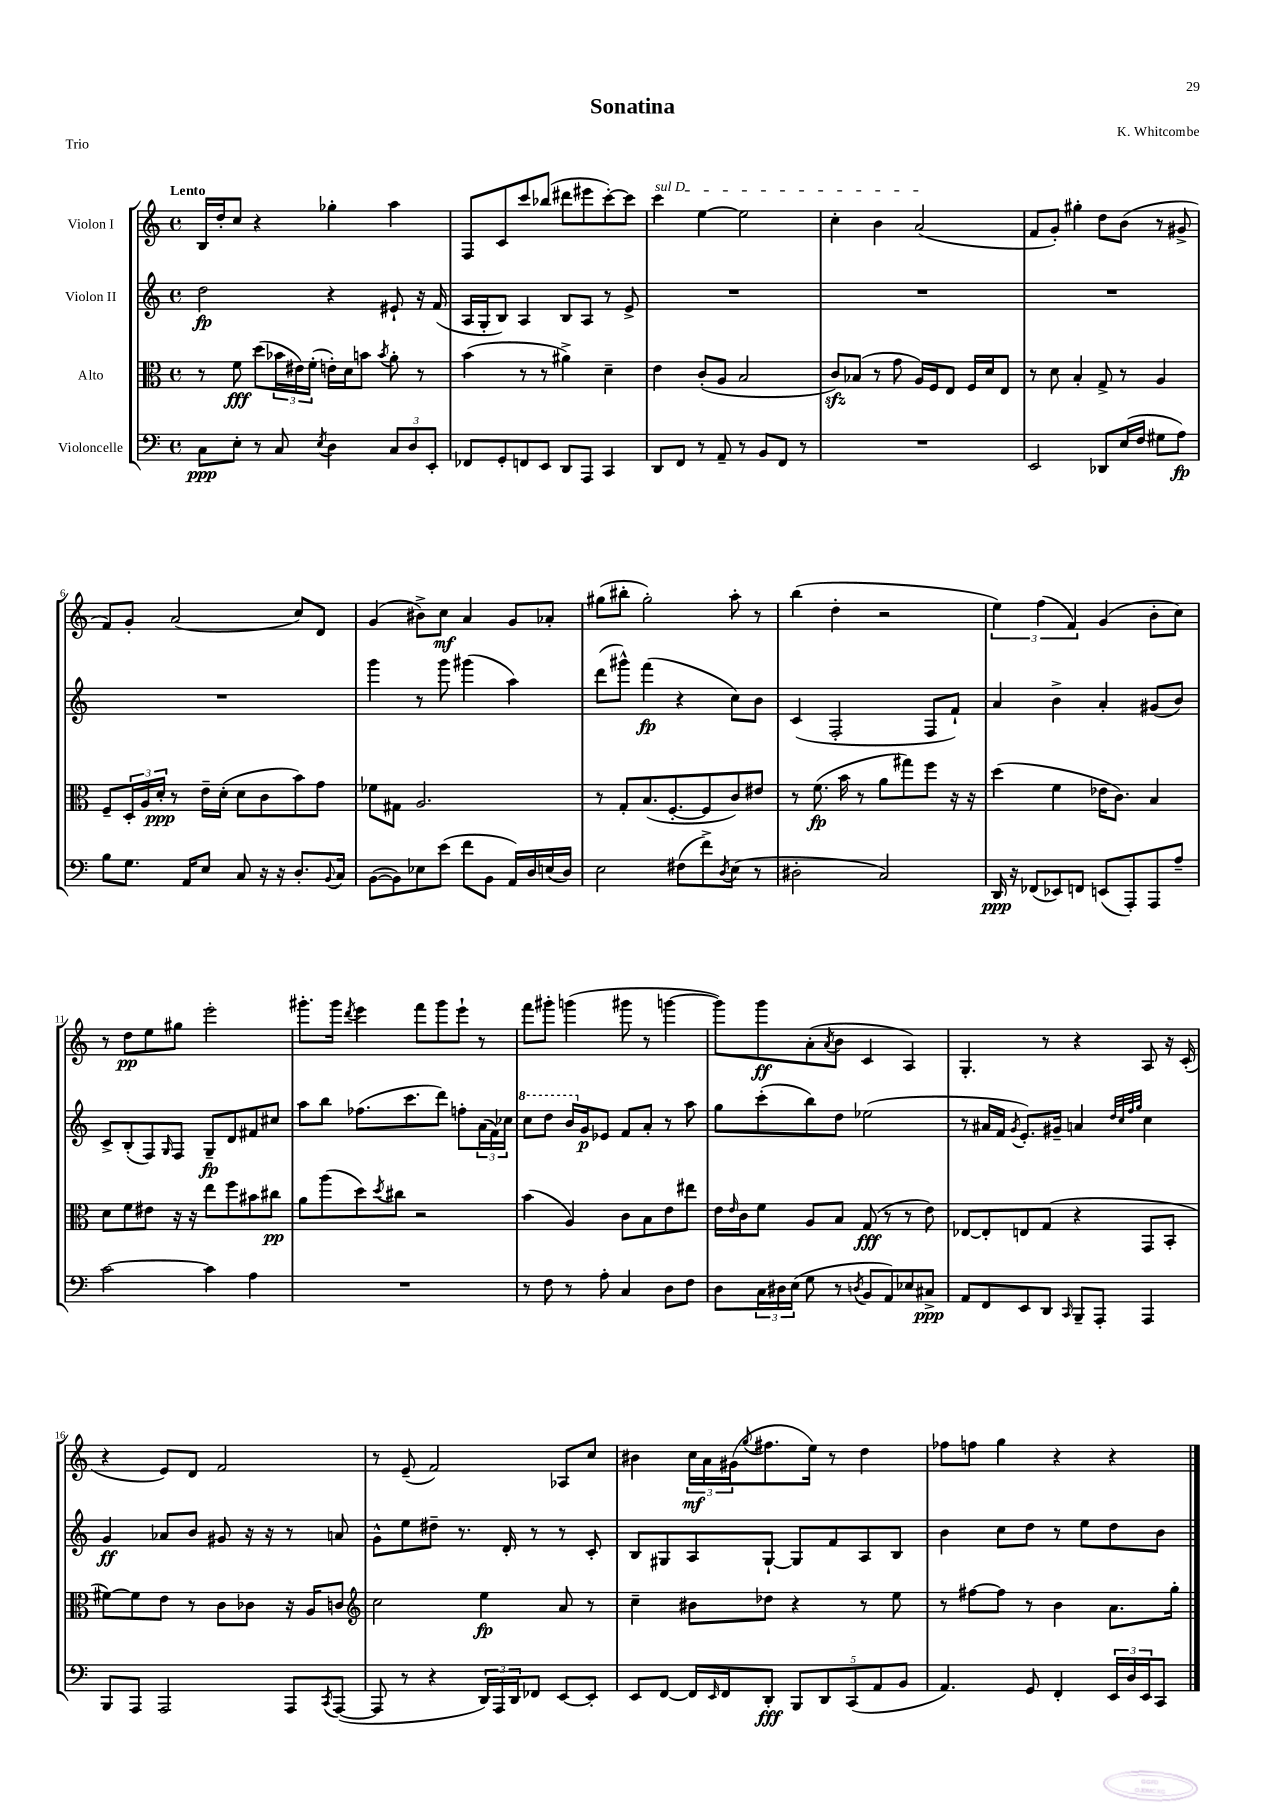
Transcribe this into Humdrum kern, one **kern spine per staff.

**kern	**kern	**kern	**kern
*staff4	*staff3	*staff2	*staff1
*clefF4	*clefC3	*clefG2	*clefG2
*k[]	*k[]	*k[]	*k[]
*M4/4	*M4/4	*M4/4	*M4/4
*met(c)	*met(c)	*met(c)	*met(c)
8C	8r	2dd	16B
.	.	.	16dd'
8E'	8f	.	8cc
8r	(8dd	.	4r
8C	24b-	.	.
.	24e#)	.	.
.	(24f'	.	.
8qE	.	.	.
4D	16e')	4r	4gg-'
.	16d	.	.
.	8b	.	.
.	8qb	.	.
12C	8a'	8e#`	4aa
12D	.	.	.
.	8r	16r	.
12EE'	.	.	.
.	.	(16f	.
=	=	=	=
8FF-	(4b	16A	8F
.	.	16G'	.
8GG'	.	8B)	8c
8FF	8r	4A	8ccc
8EE	8r	.	(8bb-
8DD	4a#^)	8B	8ddd#
8AAA	.	8A	8eee#
4CC	4d~	8r	[8ccc')
.	.	8e^	8ccc]
=	=	=	=
8DD	4e	1r	4ccc
8FF	.	.	.
8r	(8c'	.	[4ee
8AA~	8A	.	.
8r	2B	.	2ee]
8BB	.	.	.
8FF	.	.	.
8r	.	.	.
=	=	=	=
1r	8c)	1r	4cc'
.	(8B-	.	.
.	8r	.	4b
.	8g	.	.
.	16A)	.	(2a
.	16F	.	.
.	8E	.	.
.	16F	.	.
.	16d	.	.
.	8E	.	.
=	=	=	=
2EE	8r	1r	8f
.	8d	.	8g')
.	4B'	.	4gg#'
8DD-	8G^	.	8dd
(16E	8r	.	(8b
16F	.	.	.
8G#	4A	.	8r
8A)	.	.	8g#^
=	=	=	=
8B	8F~	1r	8f)
8.G	24D'	.	8g'
.	24A	.	.
.	24d'	.	.
.	8r	.	(2a
16AA	.	.	.
8E	16e~	.	.
.	(16d'	.	.
8C	8d	.	.
16r	8c	.	.
16r	.	.	.
8.D'	8b)	.	8cc)
.	8g	.	8d
8qqBB	.	.	.
16C	.	.	.
=	=	=	=
([8BB	8f-	4ggg	(4g
8BB])	8G#	.	.
8E-	2.A	8r	8b#^)
(8e	.	8ggg	8cc
8f	.	(4ggg#	4a
8BB	.	.	.
16AA)	.	4aa)	8g
16D	.	.	.
(16E	.	.	8a-'
16D)	.	.	.
=	=	=	=
2E	8r	(8ddd	(8gg#
.	8G'	8ggg#^^)	8bb#'
.	(8.B	(4fff	2gg#')
.	[8.F'	.	.
(8F#	.	4r	.
8f^)	8F]	.	.
8qD	.	.	.
(8E	8c)	8cc)	8aa'
8r	8e#	8b	8r
=	=	=	=
2D#'	8r	(4c	(4bb
.	(8.f	.	.
.	.	2F'	4dd'
.	16b	.	.
.	8r	.	.
2C)	8a	.	2r
.	8gg#)	.	.
.	8ff	8F	.
.	16r	8f`)	.
.	16r	.	.
=	=	=	=
16DD	(4dd	4a	6ee)
16r	.	.	.
(8FF-	.	.	.
.	.	.	(6ff
8EE-)	4f	4b^	.
.	.	.	6f)
8FF	.	.	.
(8EE	16e-	4a'	(4g
.	8.c)	.	.
8AAA')	.	.	.
8AAA	4B	(8g#	8b'
8A~	.	8b)	8cc)
=	=	=	=
[2c	8d	8c^	8r
.	8f	(8B'	8dd
.	8e#	8F)	8ee
.	.	16qqG	.
.	16r	8F	8gg#
.	16r	.	.
4c]	8ee	8G~	2eee'
.	8ff	8d	.
4A	8b#	8f#	.
.	8cc#	8cc#	.
=	=	=	=
1r	8a	8aa	8.ggg#'
.	(8aa	8bb	.
.	.	.	16ggg#
.	.	.	8qddd
.	8dd)	(8.ff-	4eee
.	8qdd	.	.
.	8cc#	.	.
.	.	8.ccc	.
.	2r	.	8fff
.	.	8ddd)	8ggg#
.	.	8ff'	8eee`
.	.	(24a	8r
.	.	24f)	.
.	.	24cc-	.
=	=	=	=
8r	(4b	8ccc	8fff
8F	.	8ddd	8ggg#'
8r	4A)	16bb	(4ggg
.	.	16g	.
8A'	.	8e-	.
4C	8c	8f	8ggg#
.	8B	8a'	8r
8D	8e	8r	[4ggg
8F	8ee#	8aa	.
=	=	=	=
8D	16e	8gg	8ggg])
.	16qqe	.	.
.	16c	.	.
24C	8f	(8ccc'	8ggg
24D#	.	.	.
(24E	.	.	.
8G	8A	8bb)	(8a'
.	.	.	8qa
8r	8B	8dd	8b
8qD	.	.	.
8BB	(8G	(2ee-	4c
8AA)	8r	.	.
8E-	8r	.	4A)
8C#^	8e)	.	.
=	=	=	=
8AA	[8E-	8r	4.G'
8FF	8E-']	16a#	.
.	.	16f	.
.	.	8qg	.
8EE	8E	8.e')	.
8DD	(8G	.	8r
.	.	16g#~	.
16qqCC	.	.	.
8BBB~	4r	4a	4r
8AAA'	.	.	.
.	.	32qqdd	.
.	.	32qqcc	.
.	.	32qqff	.
.	.	32qqgg	.
4AAA	8GG	4cc	8A
.	8BB'	.	16r
.	.	.	(16c'
=	=	=	=
8BBB	[8f#)	4g	4r
8AAA	8f#]	.	.
2AAA	8e	8a-	8e)
.	8r	8b	8d
.	8c	8g#	2f
.	8c-	16r	.
.	.	16r	.
8AAA	16r	8r	.
.	16A	.	.
8qCC	.	.	.
([8AAA	8c	8a	.
=	=	=	=
*	*clefG2	*	*
8AAA]	2cc	8g^^	8r
8r	.	8ee	(8e~
4r	.	8dd#~	2f)
.	.	8.r	.
24DD)	4ee	.	.
24AAA	.	.	.
.	.	16d'	.
24DD	.	.	.
8FF-	.	8r	.
[8EE	8a	8r	8A-
8EE']	8r	8c'	8cc
=	=	=	=
8EE	4cc~	8B	4b#
[8FF	.	8G#	.
16FF]	8b#	8A	24cc
.	.	.	24a
16qqEE	.	.	.
16FF	.	.	.
.	.	.	(24g#
.	.	.	8qqgg
8DD'	8dd-	[8G#`	8.ff#
10BBB	4r	8G#]	.
.	.	.	16ee)
10DD	.	.	.
.	.	8f	8r
(10CC	.	.	.
.	8r	8A	4dd
10AA	.	.	.
.	8ee	8B	.
10BB	.	.	.
=	=	=	=
4.AA)	8r	4b	8ff-
.	[8ff#	.	8ff
.	8ff#]	8cc	4gg
8GG	8r	8dd	.
4FF'	4b	8r	4r
.	.	8ee	.
24EE	8.a	8dd	4r
24D	.	.	.
24EE	.	.	.
8CC	.	8b	.
.	16gg'	.	.
==	==	==	==
*-	*-	*-	*-
